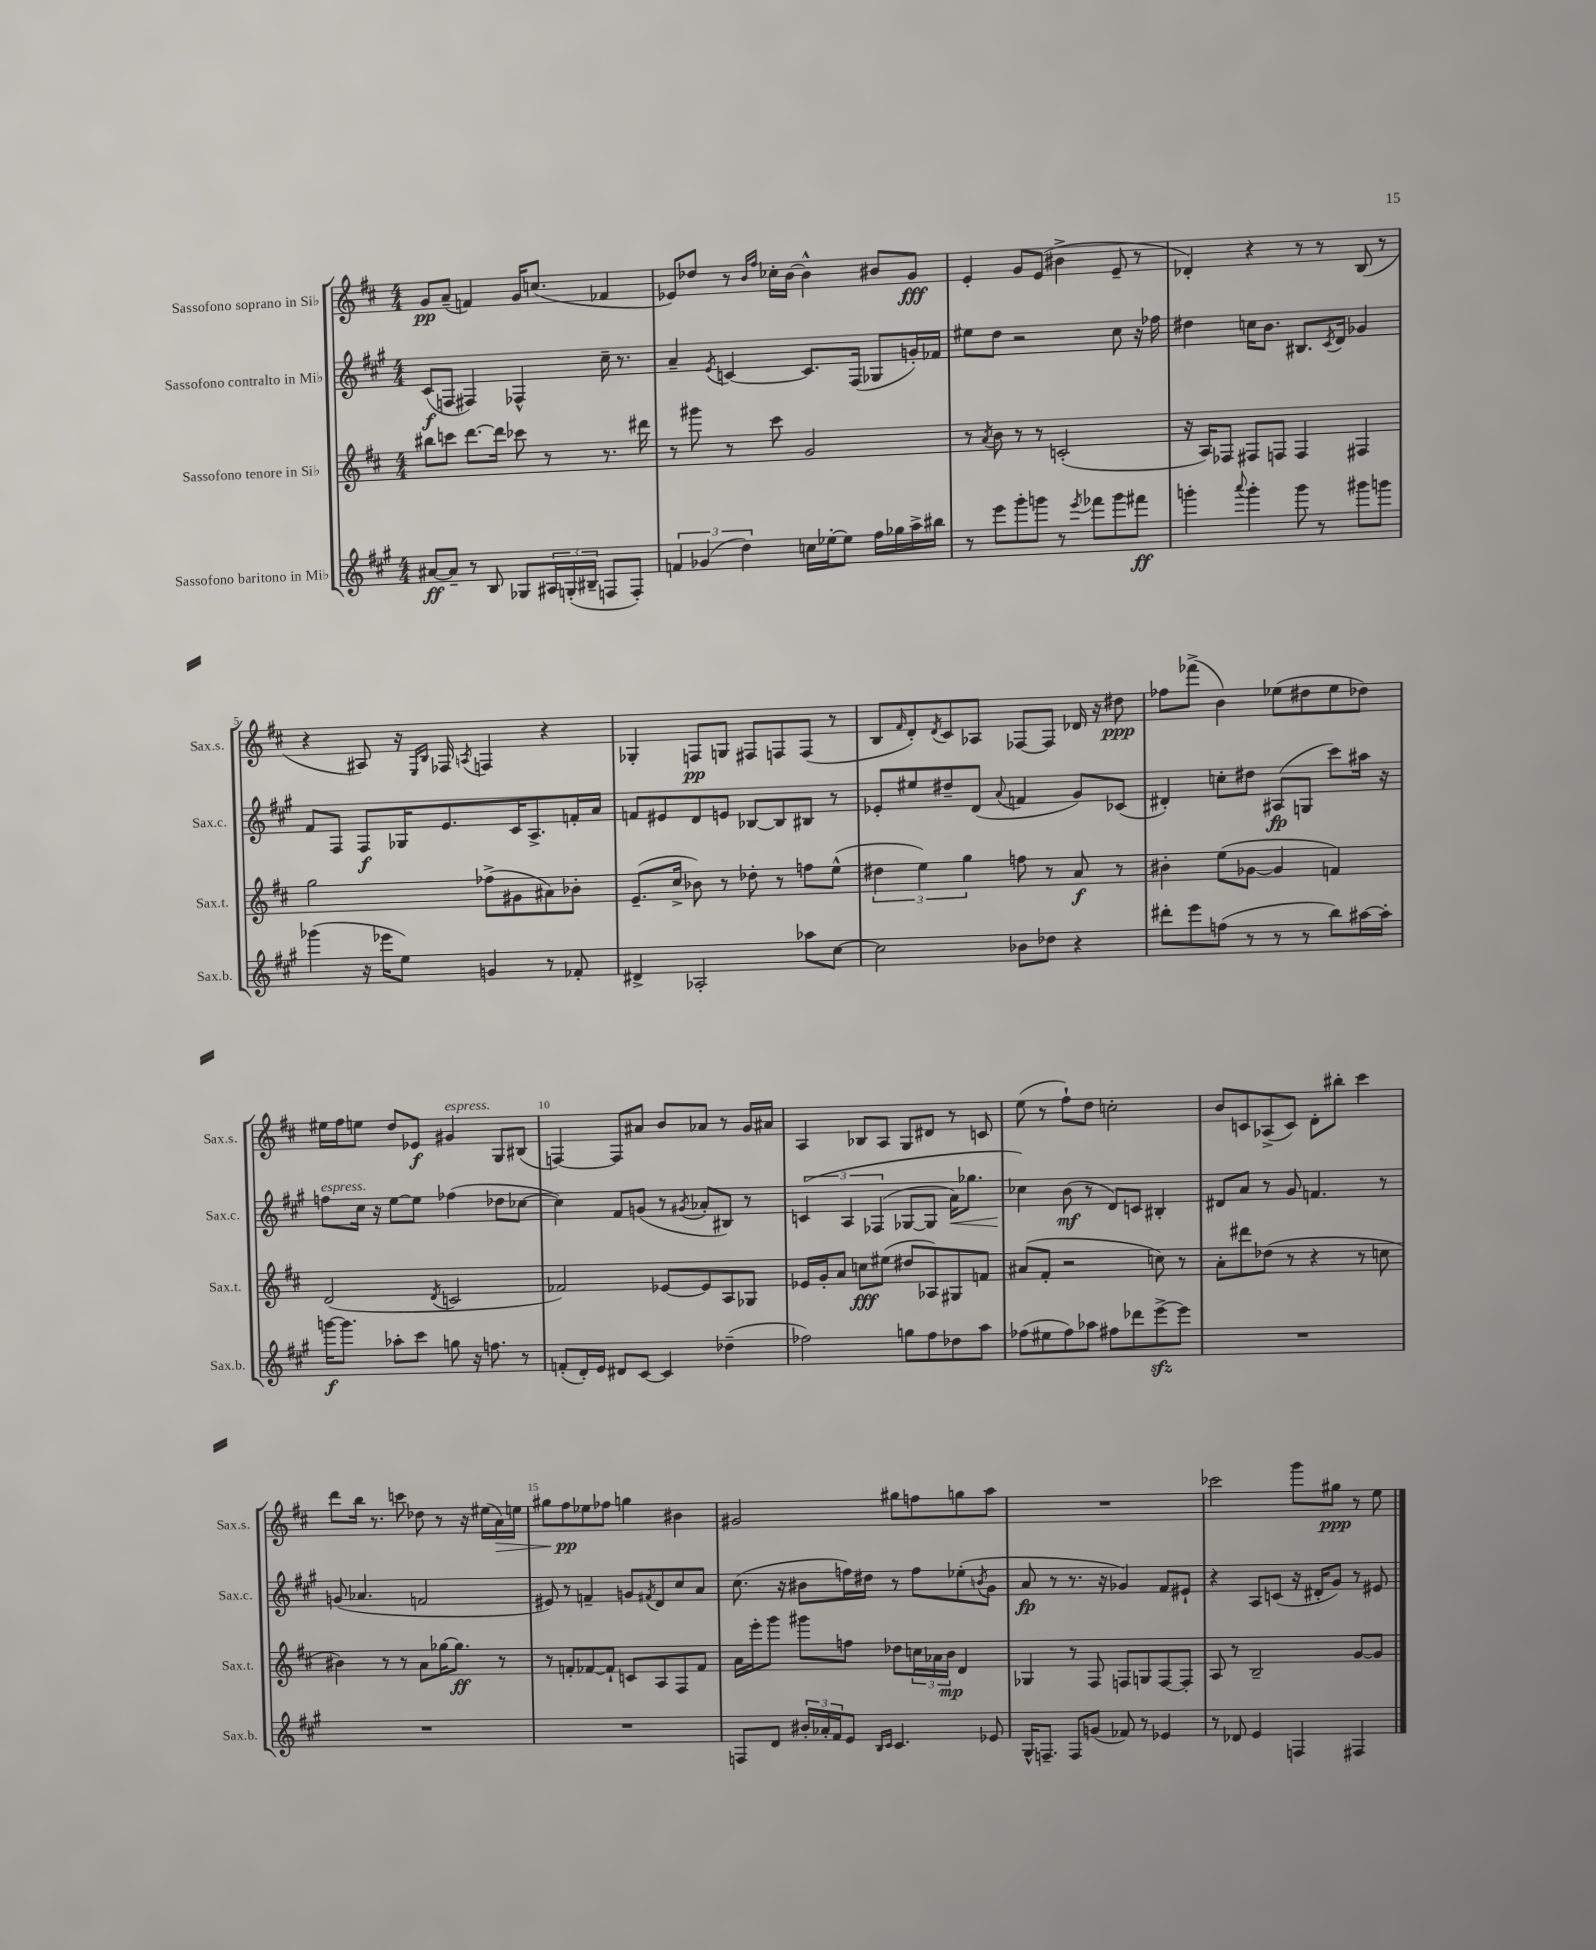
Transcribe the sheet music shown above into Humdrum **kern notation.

**kern	**kern	**kern	**kern
*staff4	*staff3	*staff2	*staff1
*clefG2	*clefG2	*clefG2	*clefG2
*k[f#c#g#]	*k[f#c#]	*k[f#c#g#]	*k[f#c#]
*M4/4	*M4/4	*M4/4	*M4/4
[8a#	8bb#	(8c#	8g
8a#~]	8ccc	8F	(8a~
8r	[8.ddd	4F#)	4f)
8B	.	.	.
.	16ddd]	.	.
8G-	8ccc-	4F-^^	16g
.	.	.	(8.cc
24A#	8r	.	.
(24G'	.	.	.
24B#~	.	.	.
8F	8.r	16cc#~	4f-
.	.	8.r	.
8F')	.	.	.
.	16ddd#	.	.
=	=	=	=
6f	8r	4a~	8e-)
.	8ggg#	.	8dd-
(6g-	.	.	.
.	.	8qe	.
.	8r	[4c	8r
6dd)	.	.	.
.	.	.	16qqb
.	.	.	16qqff#
.	8ccc#	.	16cc-'
.	.	.	[16b
16cc	2g	8.c]	4b^^]
[16ee-'	.	.	.
8ee-]	.	.	.
.	.	(16F#	.
16ff#	.	8G-	8b#
16gg-	.	.	.
16aa^	.	16g')	8g
16bb#	.	16f-	.
=	=	=	=
8r	8r	8ee#	4e'
.	8qa	.	.
8eee	8b	8dd	.
8ggg#'	8r	2r	8g
8ggg	8r	.	(8e
8r	(2c'	.	4b#^
8qeee	.	.	.
8fff-	.	.	.
8ggg	.	8cc#	8e~
8fff#	.	16r	8r
.	.	16ff-	.
=	=	=	=
4ggg'	16r	4dd#	4d-')
.	16A)	.	.
.	8F-	.	.
8qqaaa	.	.	.
4ggg'	8F#	16cc	4r
.	.	8.b	.
.	8F	.	.
8ggg	4F	8.B#	8r
8r	.	.	8r
.	.	8qc#	.
.	.	16d	.
8ggg#	4F#	4g-	(8B
8ggg	.	.	8r
=	=	=	=
(4ggg-	2gg	8f#	4r
.	.	8F#	.
16r	.	8F#	8A#)
16eee-	.	.	.
8ee)	.	16G-	16r
.	.	.	16qqE
.	.	.	16qqB
.	.	8.e	16F-
.	.	.	8qA
4g	(8ff-^	.	4F
.	8g#	16c#	.
.	.	8.A^	.
8r	8a#)	.	4r
8f-'	8b-'	16f'	.
.	.	16a	.
=	=	=	=
4d#^	(8.e~	8f	4G-'
.	.	8e#	.
.	16cc#^	.	.
2A-'	8b-)	8d	8F
.	8r	8e	8G
.	8dd-'	[8B-	8F#
.	8r	8B-]	8F
8aa-	8ff	8B#	(8F
[8cc#	(8ee^^	8r	8r
=	=	=	=
2cc#]	6dd#	8e-'	8B
.	.	.	16qqf#
.	.	8ee#	8d')
.	6ee)	.	.
.	.	.	8qd
.	.	8dd#~	8c#
.	6gg	.	.
.	.	(8d	8A-
.	.	8qqa	.
8b-	8ff	4f	[8F-
8dd-	8r	.	8F-]
4r	8a	8g#)	16d-
.	.	.	16r
.	8r	(8c-	8dd#
=	=	=	=
8ddd#'	4b#'	4d#')	8ff-
8eee	.	.	(8fff-^
(8ff	(8ee	8cc'	4b)
8r	[8g-	8dd#	.
8r	4g-]	(8A#	(8ee-
8r	.	8G	8dd#
8bb)	4f)	8ccc#)	8ee-
[16aa#	.	16aa#	8dd-)
16aa#']	.	16r	.
=	=	=	=
[16ggg	(2d	8ff	16ee#
8.ggg]	.	.	16ff#
.	.	16cc#	8ee
.	.	16r	.
8aa-'	.	[8ee	8dd
8ccc#	.	8ee]	8e-
.	8qd	.	.
8gg	2c	(4ff-	4g#
16r	.	.	.
8.ff	.	.	.
.	.	8dd-	8G
8r	.	[8cc-	(8B#
=	=	=	=
(8f'	2f-)	4cc-])	[4F)
16d')	.	.	.
16e	.	.	.
8d#	.	8f#	8F]
[8c#	.	(8g	8a#
4c#]	[8e-	8r	8b
.	.	8qg#	.
.	8e-]	8a-'	8a-
(4dd-~	8A	8B#)	8r
.	8G-	8r	16g
.	.	.	16a#
=	=	=	=
2ff-)	16e-	&(6c	4A
.	16g'	.	.
.	8a	.	.
.	.	6A	.
.	8cc	.	8B-
.	.	(6F-	.
.	(8ee#	.	8A
8gg	8dd#	[8G-	8G
8ff-	8A-)	8G-]	8d#
8dd-	8G#	16a)	8r
.	.	8.gg-	.
8aa	8f	.	8c
=	=	=	=
(8ff-	(8a#	4cc-&)	(8ee
8ee#	8f#'	.	8r
8ff-)	2r	(8b	8ff#`)
8aa-	.	8r	8dd
8ff#	.	8d)	2cc'
8ddd-	.	8c	.
[8eee^	8cc)	4B#'	.
8eee]	8r	.	.
=	=	=	=
1r	8a'	8d#	8b
.	8ddd#	8a	8c
.	(8dd-	8r	(8A-^
.	8r	8g#	8c)
.	4r	4.f	8d'
.	.	.	8bb#'
.	8r	.	4ccc#
.	8cc	8r	.
=	=	=	=
1r	4b#)	(8g	8ddd
.	.	4.a-	16bb
.	.	.	8.r
.	8r	.	.
.	8r	.	8ccc
.	8a	2f	8dd-
.	[16gg-	.	8r
.	8.gg-]	.	.
.	.	.	16r
.	.	.	(16ee#
.	8r	.	16a)
.	.	.	16ee
=	=	=	=
1r	8r	8e#)	8gg#
.	8f'	8r	8ff#
.	[8f-	4f~	8ee-
.	8f-`]	.	8ff-
.	8c	8g	4gg
.	.	8qf#	.
.	8A	8d	.
.	8F#	8cc#	4b#
.	8f-	8a	.
=	=	=	=
8F	16a	(8.cc#	2g#
.	16eee'	.	.
8d	8ggg	.	.
.	.	16r	.
24b#'	8ggg#	8b#	.
24a-'	.	.	.
24f#	.	.	.
8e	8ff	16ff)	.
.	.	16dd#	.
16qqB	.	.	.
16qqc#	.	.	.
4.c#	8dd-	8r	8gg#
.	24cc	8ff	8ff
.	24a-	.	.
.	24b	.	.
.	4d	(8ee-'	8gg
.	.	8qb	.
8e-	.	8g#	8aa
=	=	=	=
16G#^^	4G-	8a	1r
8.F~	.	.	.
.	.	8r	.
8F	8r	8.r	.
(8g	8F#	.	.
.	.	16r	.
8f-)	8F	4g-)	.
8r	8G	.	.
4e-	[8F	8f#	.
.	8F']	8e#`	.
=	=	=	=
8r	8A	4r	2ccc-
8d-	8r	.	.
4e	2B~	8A	.
.	.	(8c	.
4F	.	16r	8ggg
.	.	16d#'	.
.	.	8g#)	8gg#
4F#	[8g	8r	8r
.	8g]	8e#	8ee
==	==	==	==
*-	*-	*-	*-
